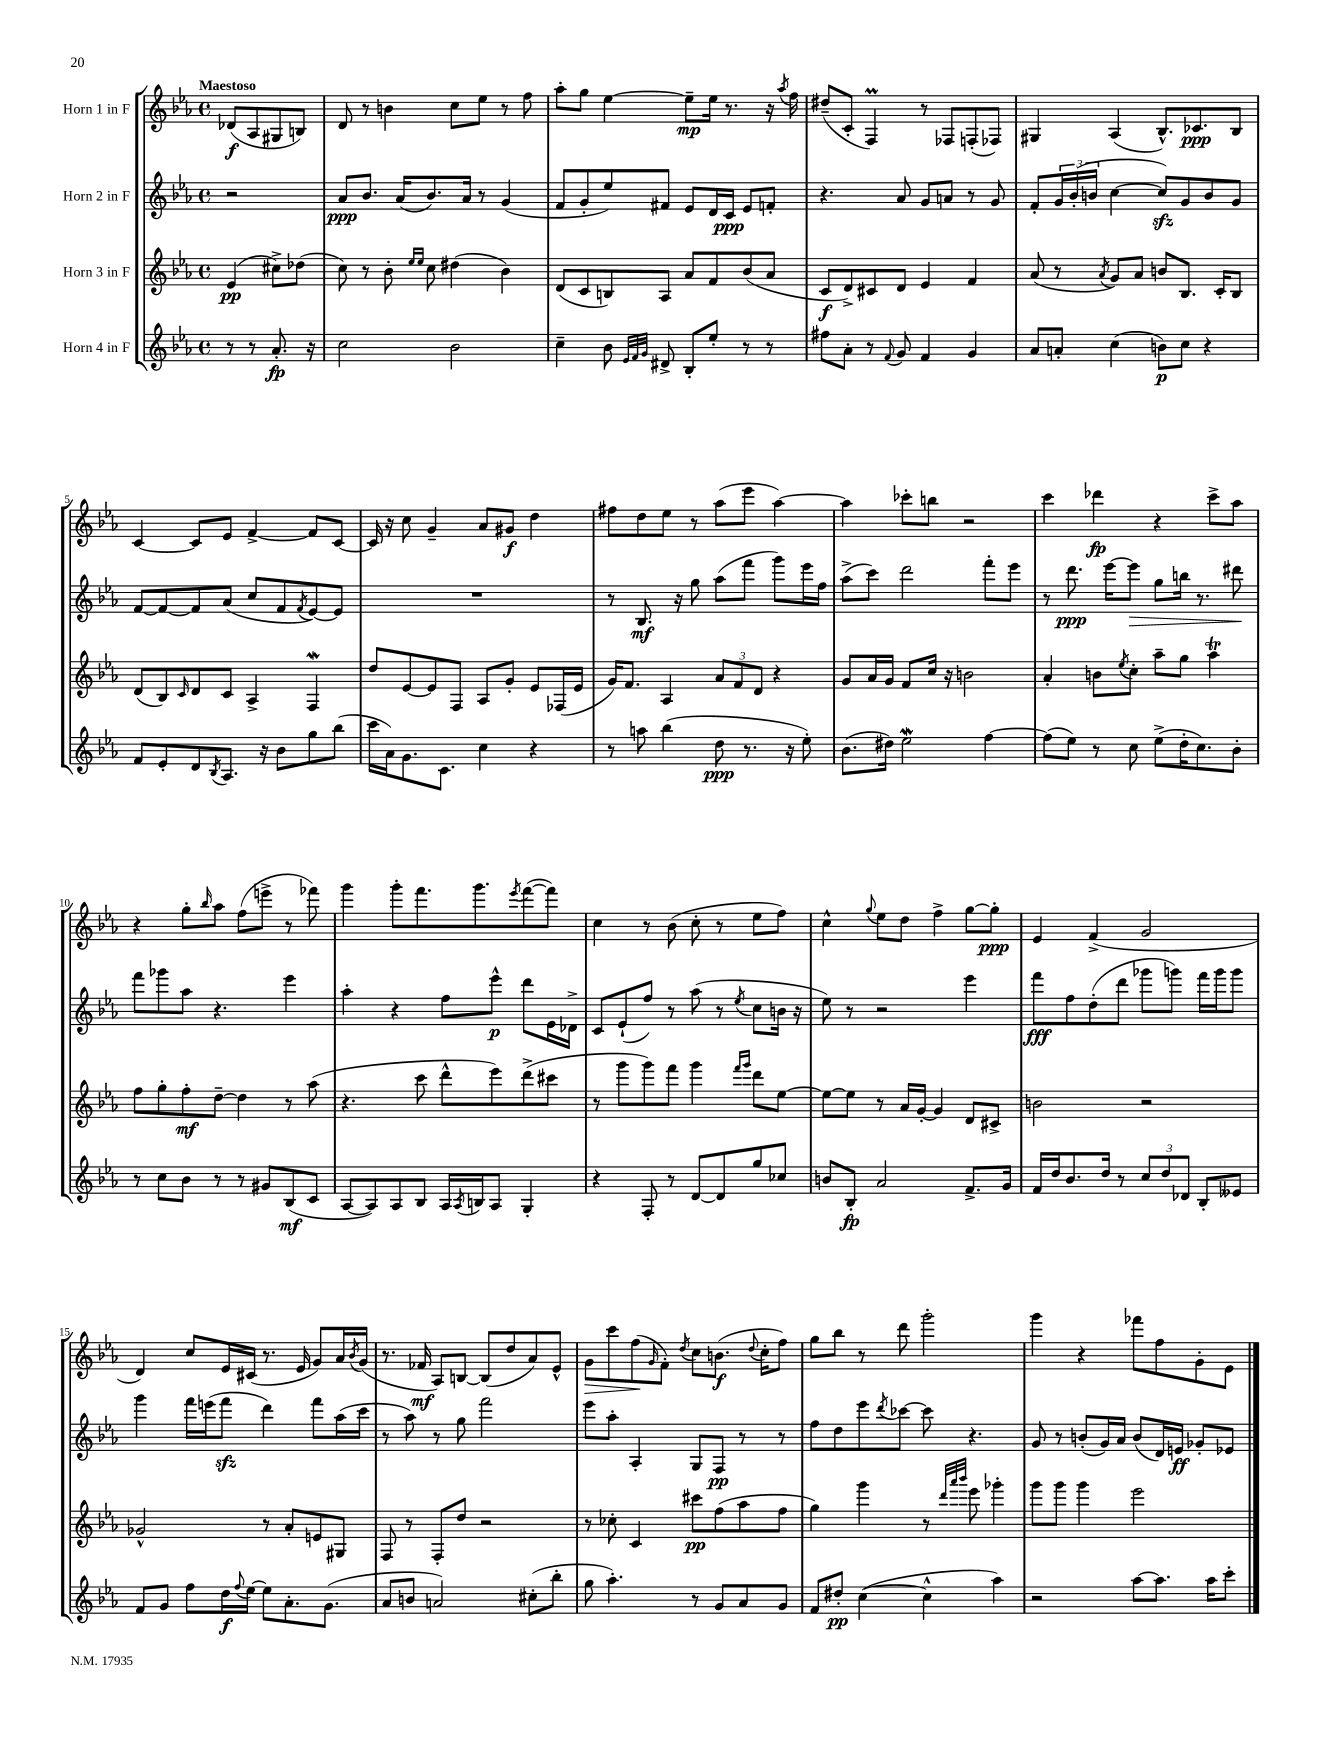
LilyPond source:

<<
\new StaffGroup <<
\new Staff = "s0" \with { instrumentName = "Horn 1 in F" } {
    \clef treble \key ees \major \defaultTimeSignature \time 4/4 \partial 2 \tempo "Maestoso"
    des'8\f( aes8 gis8 b8) |
    d'8 r8 b'4 c''8 ees''8 r8 f''8 |
    aes''8-. g''8 ees''4~ ees''8--\mp ees''16 r8. r16 \acciaccatura { aes''8 } f''16 |
    dis''8--( c'8-. f4\prall) r8 fes8 f8-.( fes8) |
    gis4 aes4( bes8.-^) ces'8.\ppp bes8 |
    c'4~ c'8 ees'8 f'4~-> f'8 c'8~ |
    c'16 r16 c''8 g'4-- aes'8 gis'8\f d''4 |
    fis''8 d''8 ees''8 r8 aes''8( ees'''8 aes''4~) |
    aes''4 ces'''8-. b''8 r2 |
    c'''4 des'''4\fp r4 c'''8-> aes''8 |
    r4 g''8-. \grace { bes''16 } aes''8 f''8( e'''8-> r8 fes'''8) |
    g'''4 g'''8-. f'''8. g'''8. \acciaccatura { ees'''8 } f'''8~( f'''8) |
    c''4 r8 bes'8( c''8-. r8 ees''8 f''8) |
    c''4-^ \appoggiatura { g''8 } ees''8 d''8 f''4-> g''8~ g''8-.\ppp |
    ees'4 f'4->( g'2 |
    d'4) c''8 ees'16 cis'16( r8. ees'16 g'8) aes'16 \acciaccatura { bes'8 } g'16( |
    r8. fes'16\mf aes8) b8~ b8( d''8 aes'8) ees'8-^ |
    g'8\> c'''8 f''8\!( \grace { g'16 } f'8-.) \acciaccatura { d''8 } c''8 b'8.\f( \appoggiatura { d''8 } c''16-. f''8) |
    g''8 bes''8 r8 d'''8 g'''2-. |
    g'''4 r4 fes'''8 f''8 g'8-. ees'8 \bar "|." |
}
\new Staff = "s1" \with { instrumentName = "Horn 2 in F" } {
    \clef treble \key ees \major \defaultTimeSignature \time 4/4 \partial 2
    r2 |
    aes'8\ppp bes'8. aes'16( bes'8.) aes'16 r8 g'4( |
    f'8 g'8-. ees''8) fis'8 ees'8 d'16 c'16\ppp ees'8 f'8-. |
    r4. aes'8 g'8 a'8 r8 g'8 |
    f'8-. \tuplet 3/2 { g'16 bes'16-.( b'16 } c''4~ c''8\sfz) g'8 b'8 g'8 |
    f'8~ f'8~ f'8 aes'8( c''8 f'8 \acciaccatura { f'8 } ees'8~) ees'8 |
    R1 |
    r8 bes8.\mf r16 g''8 aes''8( f'''8 g'''8) ees'''16 f''16 |
    aes''8->( c'''8) d'''2 f'''8-. ees'''8 |
    r8 d'''8.\ppp ees'''16~ ees'''8\> g''8 b''16 r8. dis'''8\! |
    f'''8 ges'''8 aes''8 r4. ees'''4 |
    aes''4-. r4 f''8 ees'''8-^\p d'''8 ees'16 des'16-> |
    c'8 ees'8-!( f''8) r8 aes''8( r8 \acciaccatura { ees''8 } c''8 b'16 r16 |
    ees''8) r8 r2 ees'''4 |
    f'''8\fff f''8 d''8-.( d'''8 ges'''8 g'''8) f'''16 g'''16 g'''8 |
    g'''4 f'''16 e'''16( f'''8\sfz d'''4) f'''8 aes''16( c'''16 |
    r8 aes''8) r8 g''8 f'''2 |
    ees'''8 aes''8-. aes4-. g8 f8\pp r8 r8 |
    f''8 d''8 ees'''8 \acciaccatura { d'''8 } ces'''8~ ces'''8 r4. |
    g'8 r8 b'8-.( g'16) aes'16 b'8( d'16) e'16\ff ges'8-. ees'8 \bar "|." |
}
\new Staff = "s2" \with { instrumentName = "Horn 3 in F" } {
    \clef treble \key ees \major \defaultTimeSignature \time 4/4 \partial 2
    ees'4\pp( cis''8->) des''8( |
    c''8) r8 bes'8-. \grace { ees''16 ees''16 } c''8 dis''4( bes'4) |
    d'8( c'8 b8) aes8 aes'8 f'8 bes'8( aes'8 |
    c'8\f d'8->) cis'8 d'8 ees'4 f'4 |
    aes'8( r8 \acciaccatura { aes'8 } g'8) aes'8 b'8 bes8. c'16-. bes8 |
    d'8( bes8) \grace { c'16 } d'8 c'8 aes4-> f4\mordent |
    d''8 ees'8~ ees'8 f8 aes8 g'8-. ees'8 fes16( ees'16 |
    g'16) f'8. aes4 \tuplet 3/2 { aes'8 f'8 d'8 } r4 |
    g'8 aes'16 g'16 f'8 c''16 r16 b'2 |
    aes'4-. b'8 \acciaccatura { ees''8 } c''8-. aes''8-- g''8 aes''4\trill |
    f''8 g''8-. f''8-.\mf d''8~-- d''4 r8 aes''8( |
    r4. c'''8 d'''8-^ ees'''8) d'''8->( cis'''8 |
    r8 g'''8 g'''8) f'''8 g'''4 \grace { f'''16 g'''16 } d'''8 ees''8~ |
    ees''8~ ees''8 r8 aes'16 g'16~-. g'4 d'8 cis'8-> |
    b'2 r2 |
    ges'2-^ r8 aes'8-. e'8 gis8 |
    f8 r8 f8-. d''8 r2 |
    r8 ces''8-. c'4 cis'''8\pp f''8( aes''8 f''8 |
    g''4) g'''4 r8 \grace { d'''32 aes'''32 bes'''32 } ees'''8 ges'''4-. |
    g'''8 g'''8 g'''4 ees'''2 \bar "|." |
}
\new Staff = "s3" \with { instrumentName = "Horn 4 in F" } {
    \clef treble \key ees \major \defaultTimeSignature \time 4/4 \partial 2
    r8 r8 aes'8.-.\fp r16 |
    c''2 bes'2 |
    c''4-- bes'8 \grace { ees'32 f'32 g'32 } dis'8-> bes8-. ees''8-. r8 r8 |
    fis''8 aes'8-. r8 \appoggiatura { f'8 } g'8 f'4 g'4 |
    aes'8 a'8-. c''4( b'8\p) c''8 r4 |
    f'8 ees'8-. d'8 \acciaccatura { bes8 } aes8. r16 bes'8 g''8 bes''8( |
    c'''16 aes'16) g'8. c'8. c''4 r4 |
    r8 a''8 bes''4( d''8\ppp r8. r16 ees''8-.) |
    bes'8.( dis''16) ees''2\mordent f''4~ |
    f''8( ees''8) r8 c''8 ees''8->( d''16-. c''8.) bes'8-. |
    r8 c''8 bes'8 r8 r8 gis'8 bes8\mf( c'8 |
    aes8~ aes8) aes8 bes8 aes16 \acciaccatura { aes8 } b16 aes8 g4-. |
    r4 f8-. r8 d'8~ d'8 g''8 ces''8 |
    b'8 bes8-.\fp aes'2 f'8.-> g'16 |
    f'16 d''16 bes'8. d''16 r8 \tuplet 3/2 { c''8 d''8 des'8 } bes8-. eeses'8 |
    f'8 g'8 f''8 d''16\f \appoggiatura { f''8 } ees''16~ ees''8 aes'8.-. g'8.( |
    aes'8 b'8 a'2) cis''8-.( bes''8-. |
    g''8 aes''4.-.) r8 g'8 aes'8 g'8 |
    f'8 dis''8-.\pp c''4~( c''4-^ aes''4) |
    r2 aes''8~ aes''8. aes''16 c'''8-. \bar "|." |
}
>>
>>
